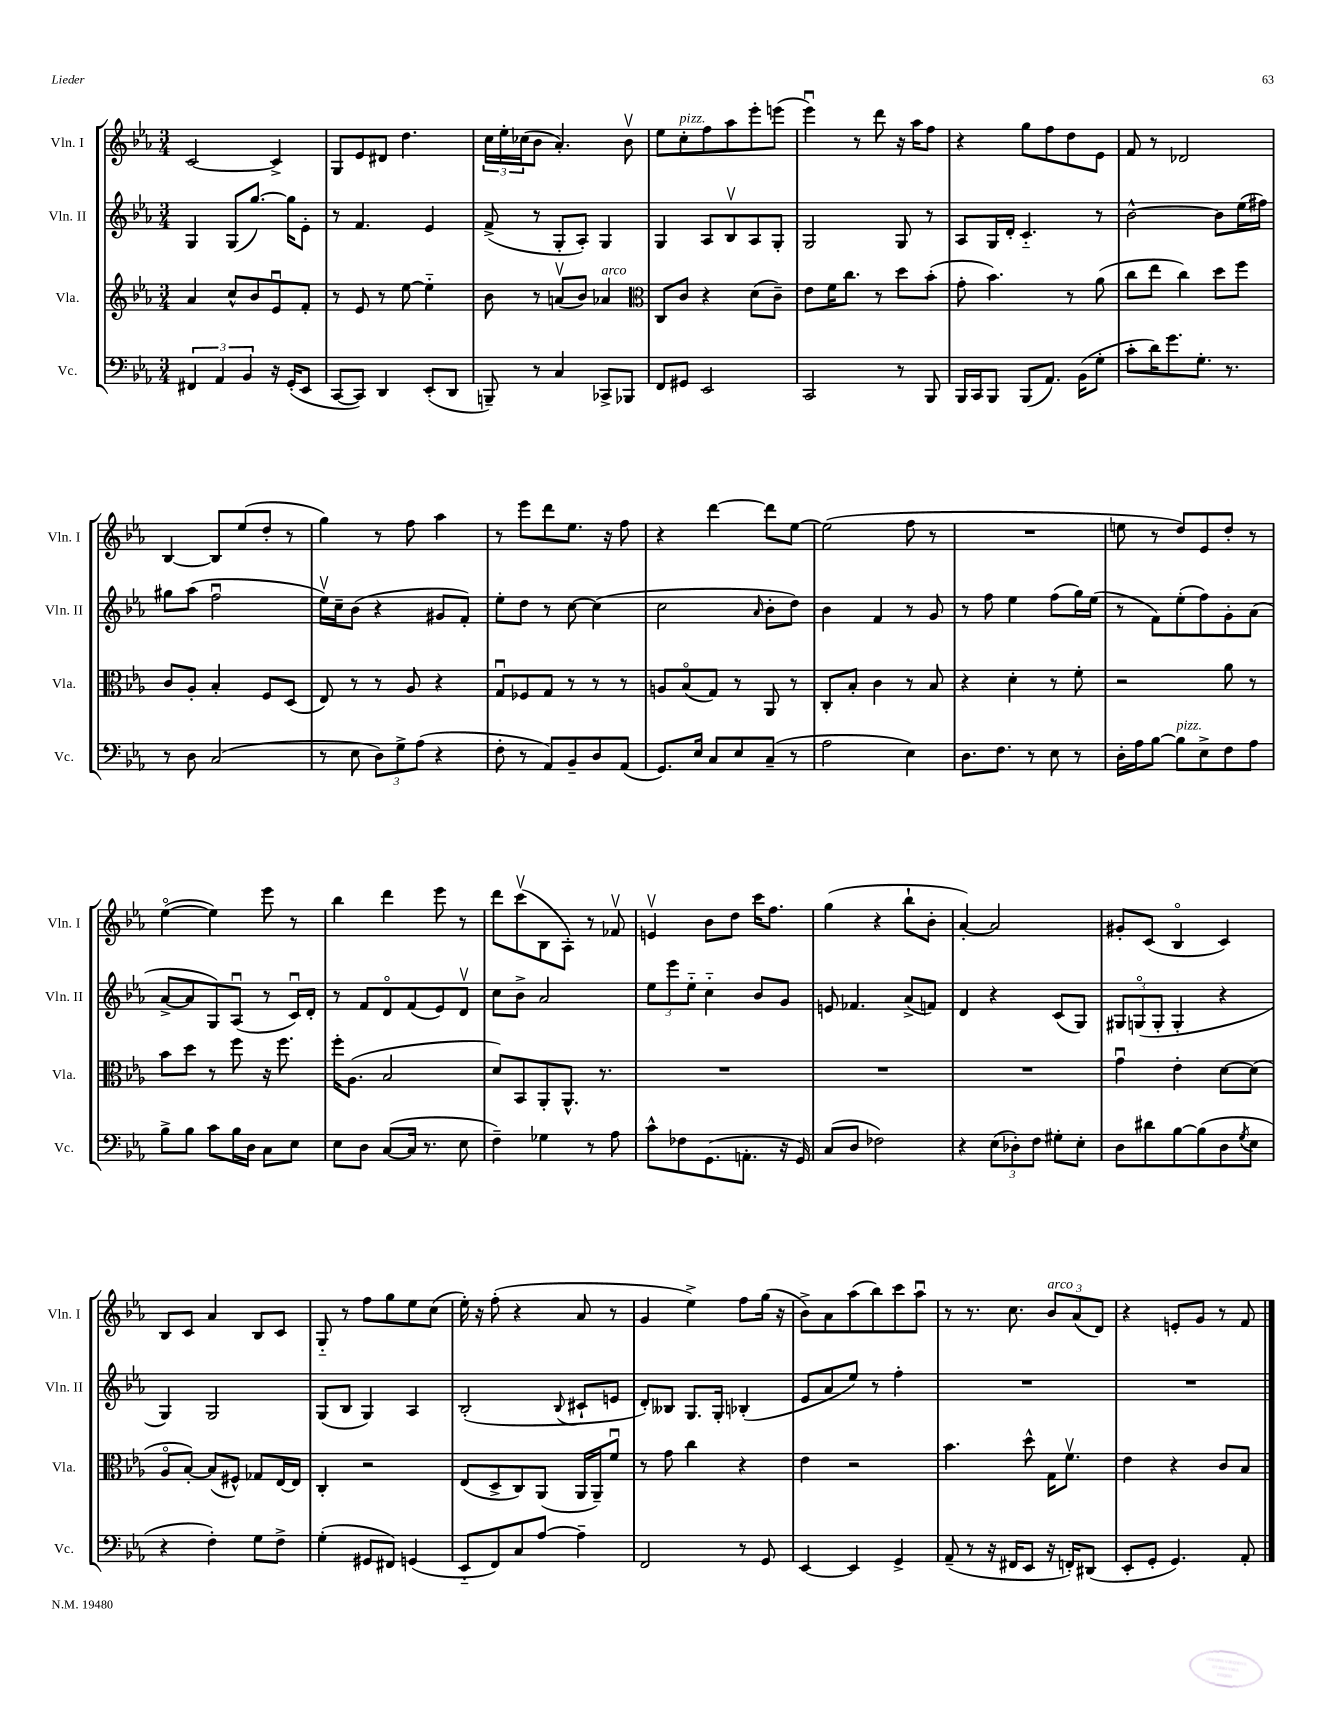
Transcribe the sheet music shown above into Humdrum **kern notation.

**kern	**kern	**kern	**kern
*staff4	*staff3	*staff2	*staff1
*clefF4	*clefG2	*clefG2	*clefG2
*k[b-e-a-]	*k[b-e-a-]	*k[b-e-a-]	*k[b-e-a-]
*M3/4	*M3/4	*M3/4	*M3/4
6FF#	4a-	4G	[2c
6AA-	.	.	.
.	8cc^^	(8G	.
6BB-	.	.	.
.	8b-	[8.gg)	.
16r	8e-u	.	4c^]
(16GG'	.	16gg]	.
8EE-	8f'	8e-'	.
=	=	=	=
[8CC	8r	8r	8G
8CC])	8e-	4.f	8e-
4DD	8r	.	8d#
.	[8ee-	.	4.dd
(8EE-'	4ee-'~]	4e-	.
8DD	.	.	.
=	=	=	=
8BBB~)	8b-	(8f^	24cc
.	.	.	24ee-'
.	.	.	(24cc-
8r	8r	8r	8b-
4C	(8av	8G'	4.a-')
.	8b-)	8A-')	.
8CC-^	4a-	4G	.
8BBB-	.	.	8b-v
=	=	=	=
*	*clefC3	*	*
8FF	8C	4G	8ee-
8GG#	8c	.	8cc'
2EE-	4r	8A-	8ff
.	.	8B-v	8aa-
.	(8d	8A-	8eee-'
.	8c~)	8G'	(8eee
=	=	=	=
2CC	8e-	2G	4eee-u)
.	16f	.	.
.	8.cc	.	.
.	.	.	8r
.	8r	.	8ddd
8r	8dd	8G	16r
.	.	.	16aa-
8BBB-	(8b-'	8r	8ff
=	=	=	=
16BBB-	8g'	8A-	4r
16CC	.	.	.
8BBB-	4.b-)	16G	.
.	.	16d'	.
(8BBB-	.	4.c'~	8gg
8.AA-)	.	.	8ff
.	8r	.	8dd
(16BB-	.	.	.
8G'	(8a-	8r	8e-
=	=	=	=
8c'	8cc	[2b-^^	8f
16d)	8ee-	.	8r
8.g	.	.	.
.	4cc)	.	2d-
8.G'	.	.	.
.	8dd	8b-]	.
8.r	.	.	.
.	8ff	(16ee-	.
.	.	16ff#)	.
=	=	=	=
8r	8c	8gg#	[4B-
8D	8A-'	(8aa-	.
(2C	4B-'	2ffu	8B-]
.	.	.	(8ee-
.	8F	.	8dd'
.	(8D	.	8r
=	=	=	=
8r	8E-)	16ee-v)	4gg)
.	.	16cc~	.
8E-	8r	(8b-	.
12D)	8r	4r	8r
12G^	.	.	.
.	8A-	.	8ff
(12A-	.	.	.
4r	4r	8g#	4aa-
.	.	8f')	.
=	=	=	=
8F'	8Gu	8ee-'	8r
8r	8F-	8dd	8eee-
8AA-)	8G	8r	8ddd
8BB-~	8r	[8cc	8.ee-
8D	8r	(4cc]	.
.	.	.	16r
(8AA-	8r	.	8ff
=	=	=	=
8.GG)	8A	2cc	4r
.	(8B-o	.	.
16E-	.	.	.
8C	8G)	.	[4ddd
8E-	8r	.	.
.	.	16qqa-	.
(8C~	8AA-	8b-'	8ddd]
8r	8r	8dd)	[8ee-
=	=	=	=
2A-	8C'	4b-	(2ee-]
.	8B-'	.	.
.	4c	4f	.
4E-)	8r	8r	8ff
.	8B-	8g	8r
=	=	=	=
8.D	4r	8r	2.r
.	.	8ff	.
8.F	.	.	.
.	4d'	4ee-	.
8r	.	.	.
8E-	8r	(8ff	.
8r	8f'	16gg)	.
.	.	(16ee-	.
=	=	=	=
16D'	2r	8r	8ee
16A-	.	.	.
[8B-	.	8f)	8r
8B-]	.	(8ee-'	8dd)
8E-^	.	8ff)	8e-
8F	8a-	8g'	8dd'
8A-	8r	(8a-	8r
=	=	=	=
8B-^	8b-	[8a-^	([4ee-o
8B-	8dd	8a-]	.
8c	8r	8G)	4ee-])
16B-	8ff	(8A-u	.
16D	.	.	.
8C	16r	8r	8eee-
.	8.ff	.	.
8E-	.	16cu)	8r
.	.	16d'	.
=	=	=	=
8E-	16ff'	8r	4bb-
.	(8.A-	.	.
8D	.	8f	.
([8C	2B-	8do	4ddd
16C]	.	(8f	.
8.r	.	.	.
.	.	8e-)	8eee-
8E-	.	8dv	8r
=	=	=	=
4F~)	8d)	8cc	8ddd
.	8BB-	8b-^	(8cccv
4G-	8AA-'	2a-	8B-
.	8.AA-^^	.	8A-')
8r	.	.	8r
.	8.r	.	.
8A-	.	.	8f-v
=	=	=	=
8c^^	2.r	12ee-	4ev
.	.	12eee-	.
8F-	.	.	.
.	.	12ee-'~	.
(8.GG	.	4cc'~	8b-
.	.	.	8dd
8.AA'	.	.	.
.	.	8b-	16ccc
.	.	.	8.ff
16r	.	8g	.
16GG)	.	.	.
=	=	=	=
(8C	2.r	8e	(4gg
8D	.	4.f-	.
2F-)	.	.	4r
.	.	(8a-^	8bb-`
.	.	8f)	8b-'
=	=	=	=
4r	2.r	4d	[4a-')
(12E-	.	4r	2a-]
12D-')	.	.	.
12F	.	.	.
8G#'	.	(8c	.
8E-'	.	8G)	.
=	=	=	=
8D	4gu	12G#	8g#'
.	.	(12Go	.
8d#	.	.	(8c
.	.	12G'	.
[8B-	4e-'	4G'	4B-o
(8B-]	.	.	.
8D	[8d	4r	4c)
8qG	.	.	.
8E-	(8d]	.	.
=	=	=	=
4r	8A-o	4G)	8B-
.	[8B-')	.	8c
4F')	(8B-]	2G	4a-
.	8F#^^)	.	.
8G	8G-	.	8B-
8F^	[16E-	.	8c
.	16E-]	.	.
=	=	=	=
(4G'	4C'	(8G	8G'~
.	.	8B-	8r
8GG#	2r	4G)	8ff
8FF#)	.	.	8gg
(4GG	.	4A-	8ee-
.	.	.	(8cc
=	=	=	=
8EE-'~	(8E-	(2B-'	16ee-')
.	.	.	16r
8FF)	8D^	.	(8ff'
8C	8C)	.	4r
[8A-	(8AA-	.	.
.	.	8qqB-	.
4A-~]	16AA-	8c#`	8a-
.	16AA-~)	.	.
.	8fu	8e	8r
=	=	=	=
2FF	8r	8d')	4g
.	8g	8B--	.
.	4cc	8.G	4ee-^)
.	.	16G'	.
8r	4r	(4B-'	8ff
8GG	.	.	(16gg
.	.	.	16r
=	=	=	=
[4EE-	4e-	8e-	8b-^)
.	.	8a-	8a-
4EE-]	2r	8ee-)	(8aa-
.	.	8r	8bb-)
4GG^	.	4ff'	8ccc
.	.	.	8aa-u
=	=	=	=
(8AA-~	4.b-	2.r	8r
8r	.	.	8.r
16r	.	.	.
16FF#	.	.	8.cc
8EE-	8dd^^	.	.
16r	16G	.	12b-
16FF')	8.fv	.	.
.	.	.	(12a-
(8DD#	.	.	.
.	.	.	12d)
=	=	=	=
8EE-'	4e-	2.r	4r
8GG'	.	.	.
4.GG)	4r	.	8e'
.	.	.	8g
.	8c	.	8r
8AA-'	8B-	.	8f
==	==	==	==
*-	*-	*-	*-
